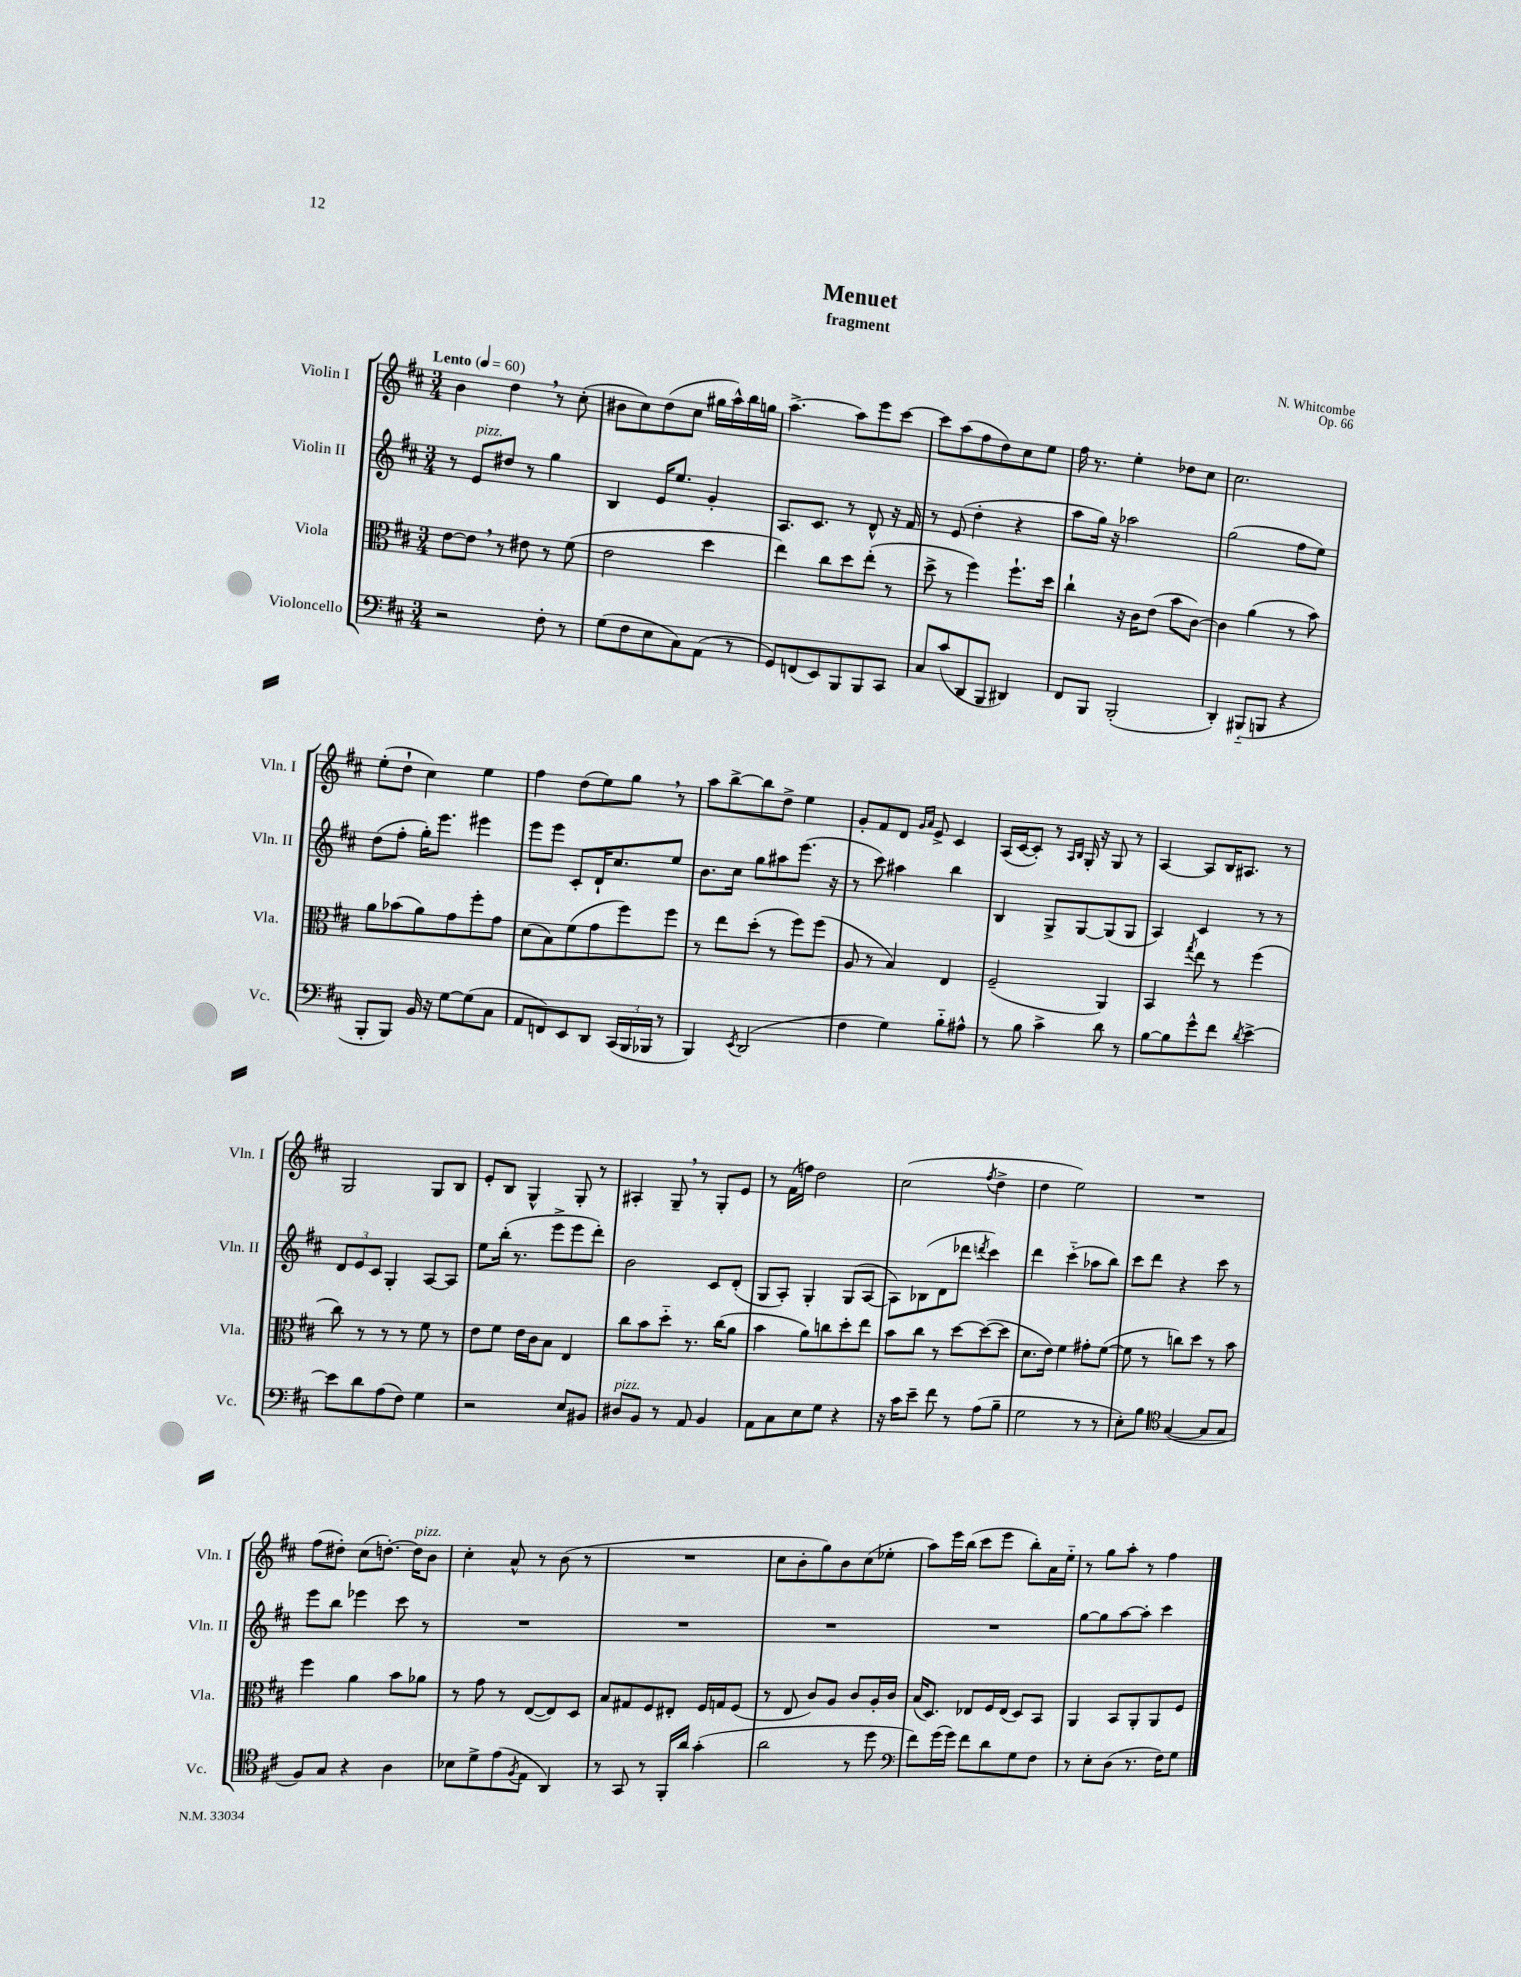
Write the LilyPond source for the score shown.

\header { title = "Menuet" composer = "N. Whitcombe" subtitle = "fragment" opus = "Op. 66" }
<<
\new StaffGroup <<
\new Staff = "s0" \with { instrumentName = "Violin I" shortInstrumentName = "Vln. I" } {
    \clef treble \key d \major \numericTimeSignature \time 3/4 \tempo "Lento" 4 = 60
    b'4 d''4 \breathe r8 cis''8-.( |
    bis'8 cis''8) d''8( cis''8 gis''16 a''16-^) b''16 g''16 |
    a''4.~-> a''8 e'''8 cis'''8~ |
    cis'''8 a''8( fis''8 d''8) cis''8 e''8 |
    fis''16 r8. e''4-. des''8 cis''8 |
    cis''2. |
    e''8-.( d''8-! cis''4) e''4 |
    fis''4 d''8( e''8) g''8 \breathe r8 |
    a''8 b''8~-> b''8 d''8-> e''4 |
    g'8-. fis'8 d'8 \grace { g'16 a'16 } e'8-> cis'4 |
    a16( cis'16~ cis'8-.) r8 \grace { a16 b16 } g16-. r16 g8 r8 |
    a4~ a8 b16 ais8. r8 |
    g2 g8 b8 |
    e'8-. b8 g4-^ g8-. r8 |
    ais4-. g8-- \breathe r8 g8-. e'8 |
    r8 fis'16( f''16) d''2 |
    cis''2( \acciaccatura { fis''8 } d''4-> |
    d''4 e''2) |
    R2. |
    fis''8( dis''8-.) cis''8( d''8.~-.) d''16^\markup { \italic "pizz." } b'8 |
    cis''4-. a'8-^ r8 b'8( r8 |
    R2. |
    cis''8 b'8-. g''8) b'8 cis''8( ees''8-. |
    a''8) e'''16 b''16( cis'''8 e'''8 b''8-.) a'16 e''16-_ |
    r8 g''8 a''8-. r8 fis''4 \bar "|." |
}
\new Staff = "s1" \with { instrumentName = "Violin II" shortInstrumentName = "Vln. II" } {
    \clef treble \key d \major \numericTimeSignature \time 3/4
    r8 e'8^\markup { \italic "pizz." } dis''8 r8 g''4 |
    b4 e'16 e''8. g'4-. |
    a8. cis'8. r8 d'8-^ r16 fis'16 |
    r8 e'8( d''4-. r4 |
    a''8 g''16) r16 aes''2 |
    g''2( fis''8 e''8) |
    d''8( fis''8-. g''16-.) e'''8. eis'''4 |
    e'''8 e'''8 cis'8-. d'16-! cis''8. e''8 |
    b'8. cis''16 g''8 ais''8 e'''8.( r16 |
    r8 cis'''8) ais''4 b''4 |
    b4 g8-> g8~ g8( g8 |
    a4) cis'4 r8 r8 |
    \tuplet 3/2 { d'8 e'8 cis'8 } g4-. a8~ a8 |
    e''8 b''16-.( r8. e'''8-> e'''8 d'''8-.) |
    b'2 cis'8 d'8-.( |
    g8 a8-.) g4-. g8( a8~ |
    a8) bes8( d'8 des'''8 \acciaccatura { d'''8 } cis'''4) |
    d'''4 cis'''4-_( aes''8 b''8) |
    cis'''8 d'''8 r4 cis'''8 r8 |
    e'''8 b''8 ees'''4 cis'''8 r8 |
    R2. |
    R2. |
    R2. |
    R2. |
    g''8~ g''8 a''8~ a''8-. cis'''4 \bar "|." |
}
\new Staff = "s2" \with { instrumentName = "Viola" shortInstrumentName = "Vla." } {
    \clef alto \key d \major \numericTimeSignature \time 3/4
    e'8~ e'8 \breathe r8 eis'8 r8 fis'8( |
    e'2 d''4 |
    e''4) cis''8 d''8 e''8-.( r8 |
    d''8-> r8 fis''4) fis''8.-! d''16 |
    cis''4-! r16 cis'16 e'8( b'8 cis'8~) |
    cis'4 a'4( r8 b'8) |
    a'8 bes'8( a'8) g'8 fis''8-. g'8 |
    d'8( b8) fis'8( g'8 fis''8) fis''8 |
    r8 e''8 d''8-.( r8 fis''8) fis''8( |
    a8 r8 b4) e4 |
    fis2--( a,4) |
    b,4 \acciaccatura { g''8 } e''8 r8 fis''4( |
    cis''8) r8 r8 r8 fis'8 r8 |
    e'8 fis'8 e'16 cis'16 b8 e4 |
    cis''8 b'8 d''8-_ r8. cis''16( a'8 |
    b'4 a'8) c''8 d''8-. e''8 |
    b'8 cis''8 r8 d''8~ d''8~( d''8 |
    d'8. e'16) fis'4 gis'8-. fis'8~( |
    fis'8 r8 c''8) d''8 r8 b'8 |
    fis''4 a'4 b'8 aes'8 |
    r8 g'8 r8 e8~( e8) d8 |
    b8 gis8 fis8 eis8-. fis16 g16 fis8( |
    r8 e8 cis'8) a8 cis'8 a16-. cis'16 |
    b16( d8.) ees8 fis16 ees16( d8) b,8 |
    a,4 b,8 a,8-. a,8 fis8 \bar "|." |
}
\new Staff = "s3" \with { instrumentName = "Violoncello" shortInstrumentName = "Vc." } {
    \clef bass \key d \major \numericTimeSignature \time 3/4
    r2 fis8-. r8 |
    g8( fis8 e8 cis8) a,8( r8 |
    g,8) f,8( e,8) b,,8 b,,8 cis,8 |
    cis8 cis'8( d,8 b,,8 dis,4) |
    fis,8 b,,8 b,,2-.( |
    d,4-.) bis,,8-_( b,,8 r4 |
    b,,8-. b,,8) b,16 r16 g8~ g8( cis8 |
    a,8 f,8) e,8 d,8 \tuplet 3/2 { cis,16( b,,16 bes,,16 } r8 |
    b,,4) \acciaccatura { e,8 } d,2( |
    fis4 g4) b8-_ ais8-^ |
    r8 b8 cis'4-> d'8 r8 |
    b8~ b8 g'8-^ fis'8 \acciaccatura { d'8 } e'4~-> |
    e'8 d'8 a8( fis8) g4 |
    r2 e8 bis,8 |
    dis8^\markup { \italic "pizz." } b,8 r8 a,8 b,4 |
    a,8 cis8 e8 g8 r4 |
    r16 cis'16 e'8-- fis'8 r8 a8( b8-- |
    g2 r8 r8 |
    e8-.) b8 \clef tenor g4~( g8 g8 |
    fis8) g8 r4 a4 |
    bes8 d'8-> e'8( \acciaccatura { fis8 } e8 a,4) |
    r8 g,8 r8 fis,16-. a'16 g'4-.( |
    a'2 r8 d''8 |
    \clef bass fis'8) g'16( g'16) fis'8 d'8 g8 fis8 |
    r8 e8-. d8( r8. fis16) g8 \bar "|." |
}
>>
>>
\layout { \context { \Score \remove "Bar_number_engraver" } }
